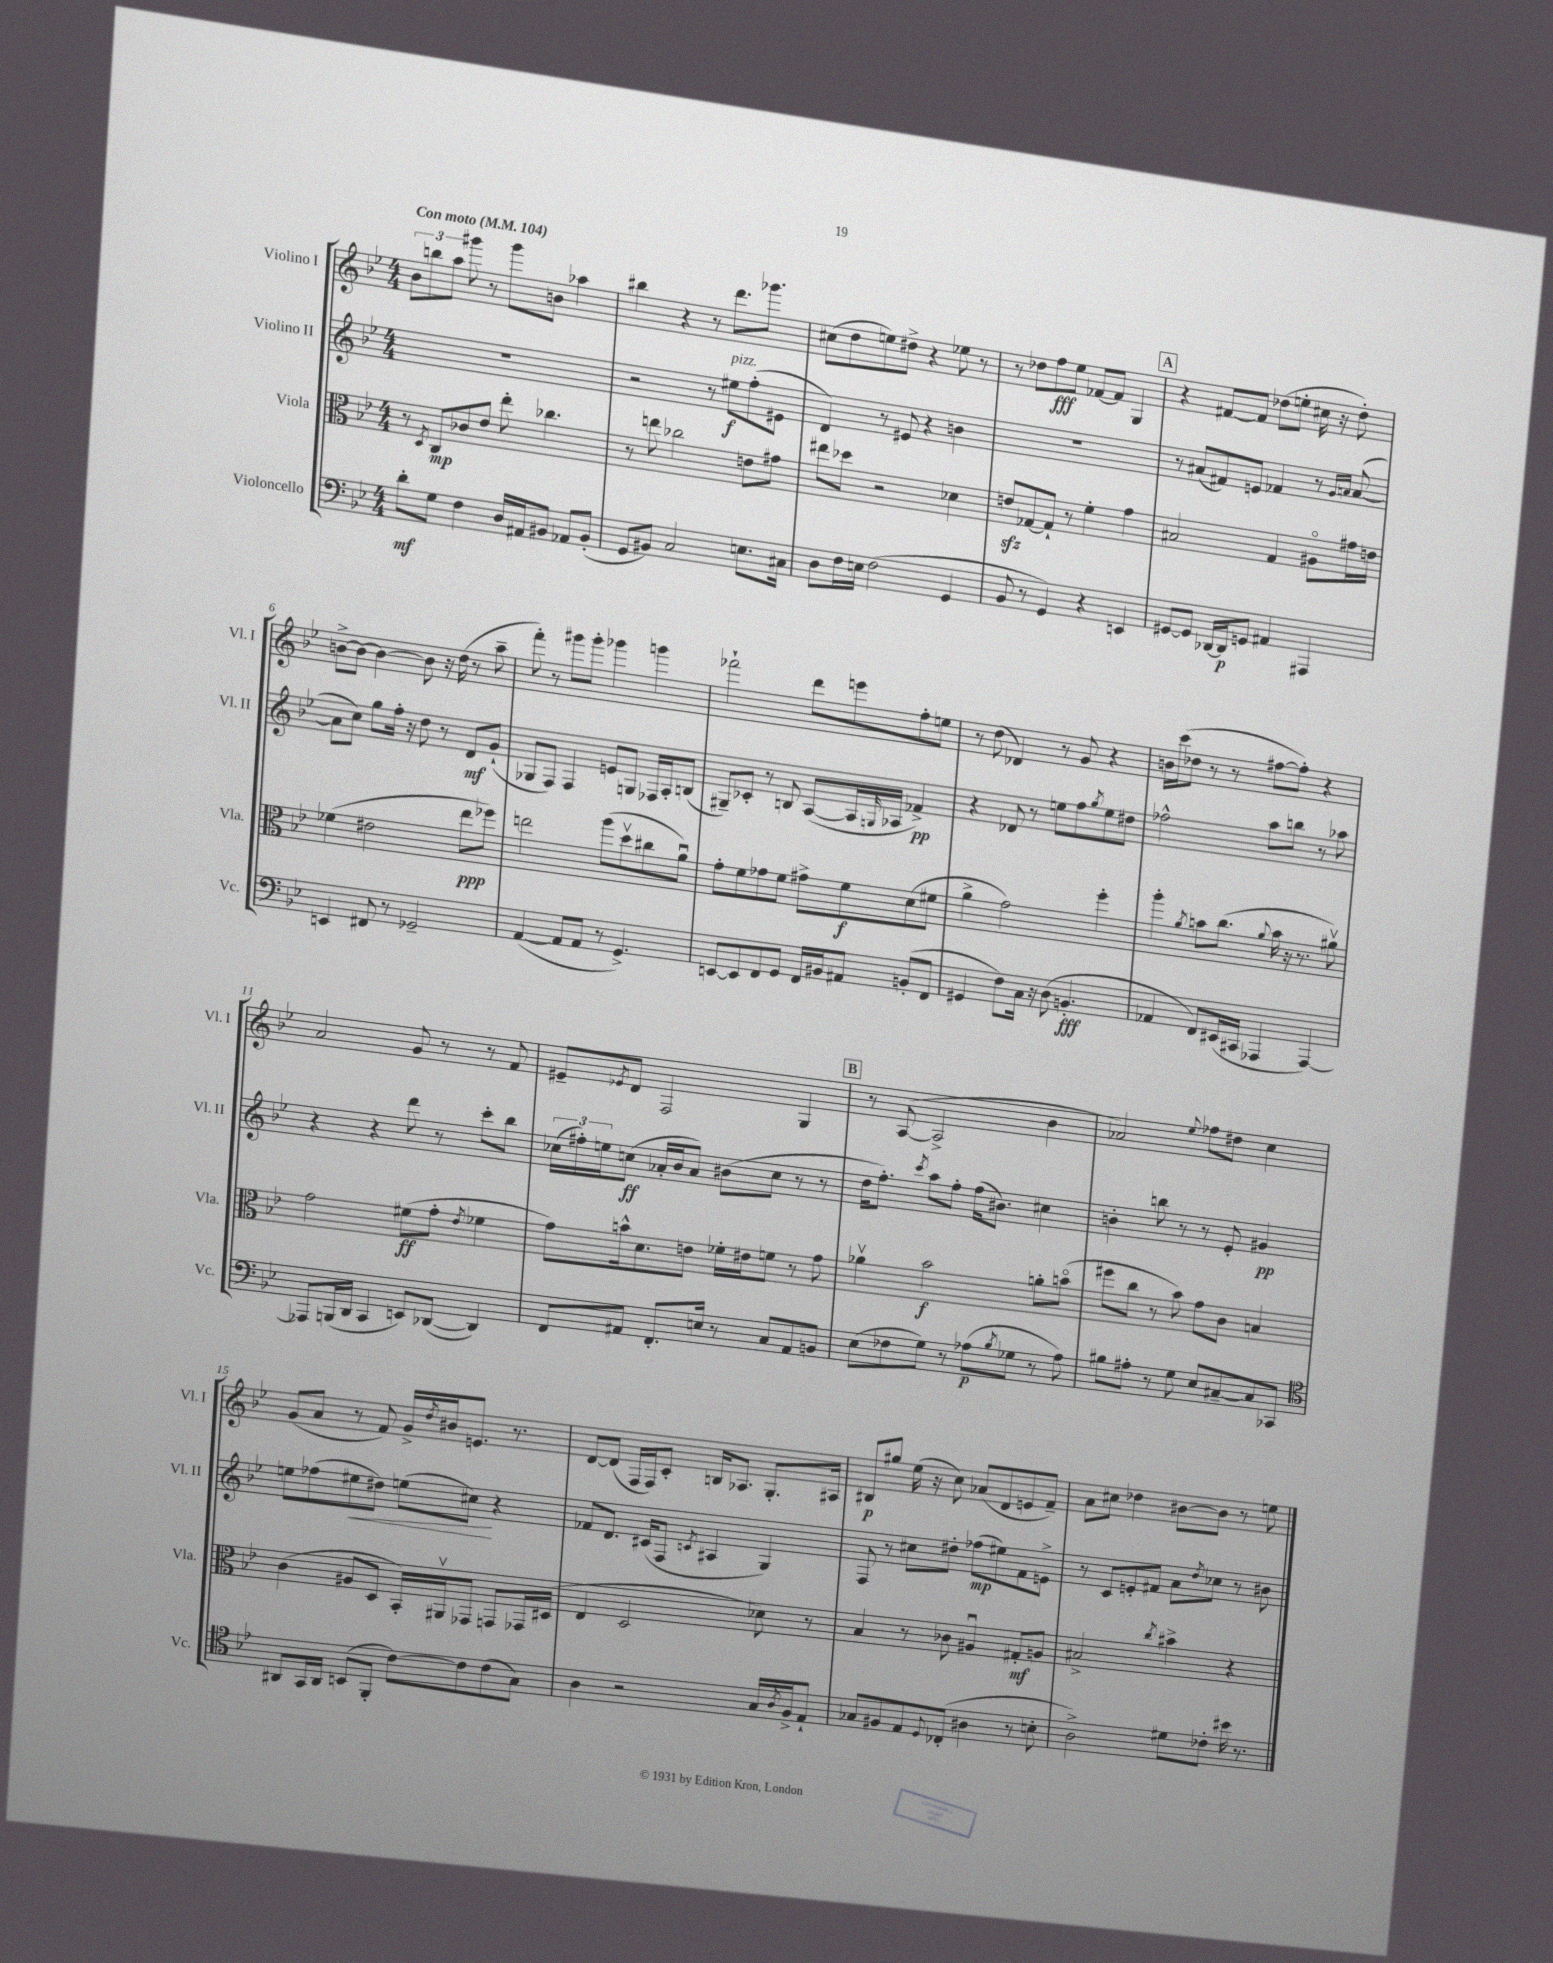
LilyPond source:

<<
\new StaffGroup <<
\new Staff = "s0" \with { instrumentName = "Violino I" shortInstrumentName = "Vl. I" } {
    \clef treble \key bes \major \numericTimeSignature \time 4/4 \tempo "Con moto" 4 = 104
    \tuplet 3/2 { bes'8 b''8 a''8 } gis'''8 r8 gis'''8 b'8 aes''4 |
    bis''4 r4 r8 d'''8. ges'''8. |
    cis''8( d''8 e''8) dis''8-> r4 ees''8 r8 |
    r8 des''8 f''8\fff ees''8 fes'8~ fes'8 g4 |
    \mark \markup { \box "A" } r4 fis'8~ fis'8 des''8( e''8-. cis''16 r16 des''8-.) |
    b'8~-> b'8~ b'4~ b'8 r16 d''16( r8 a''8-- |
    f'''8-.) r8 gis'''8 gis'''8-. ges'''4 g'''4 |
    fes'''2-! d'''8 e'''8 f''8-. e''8 |
    r8 d''8( des'4) r8 g'8 r4 |
    b'16 c'''16( des''8 r8 r8 fis''8~ fis''8-.) r4 |
    a'2 g'8 r8 r8 f'8 |
    eis'8-- \acciaccatura { ees'8 } d'8 f2 g4 |
    \mark \markup { \box "B" } r8 a8~( a2-> bes'4 |
    aes'2) \appoggiatura { ees''8 } fes''8 dis''8 c''4 |
    g'8( a'8 r8 f'8) g'16-> \acciaccatura { d''8 } bis'16 e'8. r8. |
    d'8~ d'8( f16 f16) c'8-. b16 aes8. g8.-. ais16 |
    bis8\p gis''8 ees''16( r16 c''8) aes'8( d'8 e'8 f'8--) |
    a'8 cis''8 des''4 bis'8~ bis'8 r8 e''8 \bar "|." |
}
\new Staff = "s1" \with { instrumentName = "Violino II" shortInstrumentName = "Vl. II" } {
    \clef treble \key bes \major \numericTimeSignature \time 4/4
    R1 |
    r2 r8 eis''8\f^\markup { \italic "pizz." } f''8-.( eis'8 |
    d'4) r8 eis'8 r4 b'4 |
    R1 |
    \mark \markup { \box "A" } r8 ais'8( fis'8) e'8 fes'4 r8 \grace { g'16 a'16 } a'8~( |
    a'8 c''8) g''8 f''16-. r16 d''8 r8 d'8\mf g'8-!( |
    ges8 f8) f4 e'8 g8 fes16 a16-. b8( |
    gis8--) ces'8-. r8 b8 a8~( a16 \grace { g16 } aes16 fes'4->\pp) |
    r4 des'8 r8 e''8 f''8 \acciaccatura { g''8 } e''8 dis''8 |
    fes''2-^ a''8 b''8 r8 aes''8 |
    r4 r4 d'''8 r8 c'''8-. bes''8 |
    \tuplet 3/2 { ces''16( fis''16-.) e''16 } c''8\ff( aes'16-. bes'16 aes'8) bis'8( c''8 r8 r8 |
    \mark \markup { \box "B" } d''16 f''8.-.) \acciaccatura { c'''8 } a''8 f''8-. f''16( bis'8.) cis''4 |
    b'4-. b''8 r8 r8 ees'8-. gis'4\pp |
    e''8 fes''8( eis''8\< dis''8) e''8( cis''8\!) r4 |
    fes'8 d'8. cis'16( f8 \acciaccatura { c'8 } ais4 g4) |
    f8 r8 cis''8 dis''8-. fes''8\mp( eis''8) f'8 e'8-> |
    r8 c'8 e'8-. fis'8 a'8 \acciaccatura { d''8 } ces''8 r8 bis'8 \bar "|." |
}
\new Staff = "s2" \with { instrumentName = "Viola" shortInstrumentName = "Vla." } {
    \clef alto \key bes \major \numericTimeSignature \time 4/4
    r8 \acciaccatura { d8 } c8\mp ces'8 ees'8 ees''8-. ces''4. |
    r8 e''8 ces''2 e'8 gis'8 |
    eis''8 des''8 r2 des'4 |
    e'8\sfz ges8~ ges8-! r8 f'4-. g'4 |
    \mark \markup { \box "A" } bis2 g4 ais8\flageolet gis'16 e'16 |
    fes'4( eis'2 ees''8\ppp fes''8) |
    e''2 a''8( d''8\upbow cis''8 a'8\downbow) |
    g'8-. f'8 ges'8 f'8 gis'8-> f'8\f d'8( fis'8 |
    a'4-> g'2) f''4-. |
    a''4-. \acciaccatura { a'8 } b'8 c''8.( \appoggiatura { a'8 } b'16 r16 r8. ais'8\upbow) |
    g'2 fis'8\ff( g'8-. \acciaccatura { ees'8 } fes'4 |
    g'8) b'16-^ d'8. e'8 fes'16-. eis'16 f'8 r8 g'8 |
    \mark \markup { \box "B" } aes'4\upbow bes'2\f a'8-. b'8\flageolet( |
    fis''8 c''8 r8 bes'8) g'8 c'8 b4 |
    c'4( ais8 d8 bes,16-.) ais,16\upbow ges,8 g,8 ges,16 dis16( |
    ees4 d2 des'8) r8 |
    bes4 r8 ces'8 ais4\downbow gis8-.\mf a8 |
    bis2-> \acciaccatura { c''8 } bis'4-> r4 \bar "|." |
}
\new Staff = "s3" \with { instrumentName = "Violoncello" shortInstrumentName = "Vc." } {
    \clef bass \key bes \major \numericTimeSignature \time 4/4
    d'8-.\mf g8 f4 d16 ais,16 bis,8 aes,8 bis,8-.( |
    g,8 bis,8) c2 e8. cis16 |
    d8 f16 e16 f2( g,4 |
    bes,8 r8 g,4) r4 e,4 |
    \mark \markup { \box "A" } gis,8~ gis,8 des,16~ des,16\p g,8 ais,4 ais,,4 |
    e,4 fis,8 r8 ges,2-- |
    a,4~( a,8 a,8 r8 g,4.->) |
    e,8~ e,8 f,8 g,8 f,16 bis,16 ais,8 b,8-.( f,8 |
    gis,4 f8) c16 r16 d8( b,4.-.\fff |
    aes,4 f,8) eis,16( cis,16 aes,,4 aes,,4~) |
    aes,,8 b,,16( d,16 c,4 e,8) des,8~( des,4) |
    f,8 ais,8 f,8.-. e16 r8 c8 ais,8 b,8 |
    \mark \markup { \box "B" } ees8( fes8 g8) r8 aes8\p( \acciaccatura { bes8 } ges8 r8 aes8) |
    bis8 ais8-. r8 g8 ees8 cis8~-- cis8 ces,8 |
    \clef tenor ais,8 g,16 ais,16 b,8( f,8-. c'8~) c'8 c'8( g8) |
    a4 r2 g16 \acciaccatura { a8 } f16-> ees8-! |
    ges8 fis8 ees8 \appoggiatura { d8 } ces8-.( ais4 r8 b8-. |
    a2->) dis'8 ces'8-. bis'16 r8. \bar "|." |
}
>>
>>
